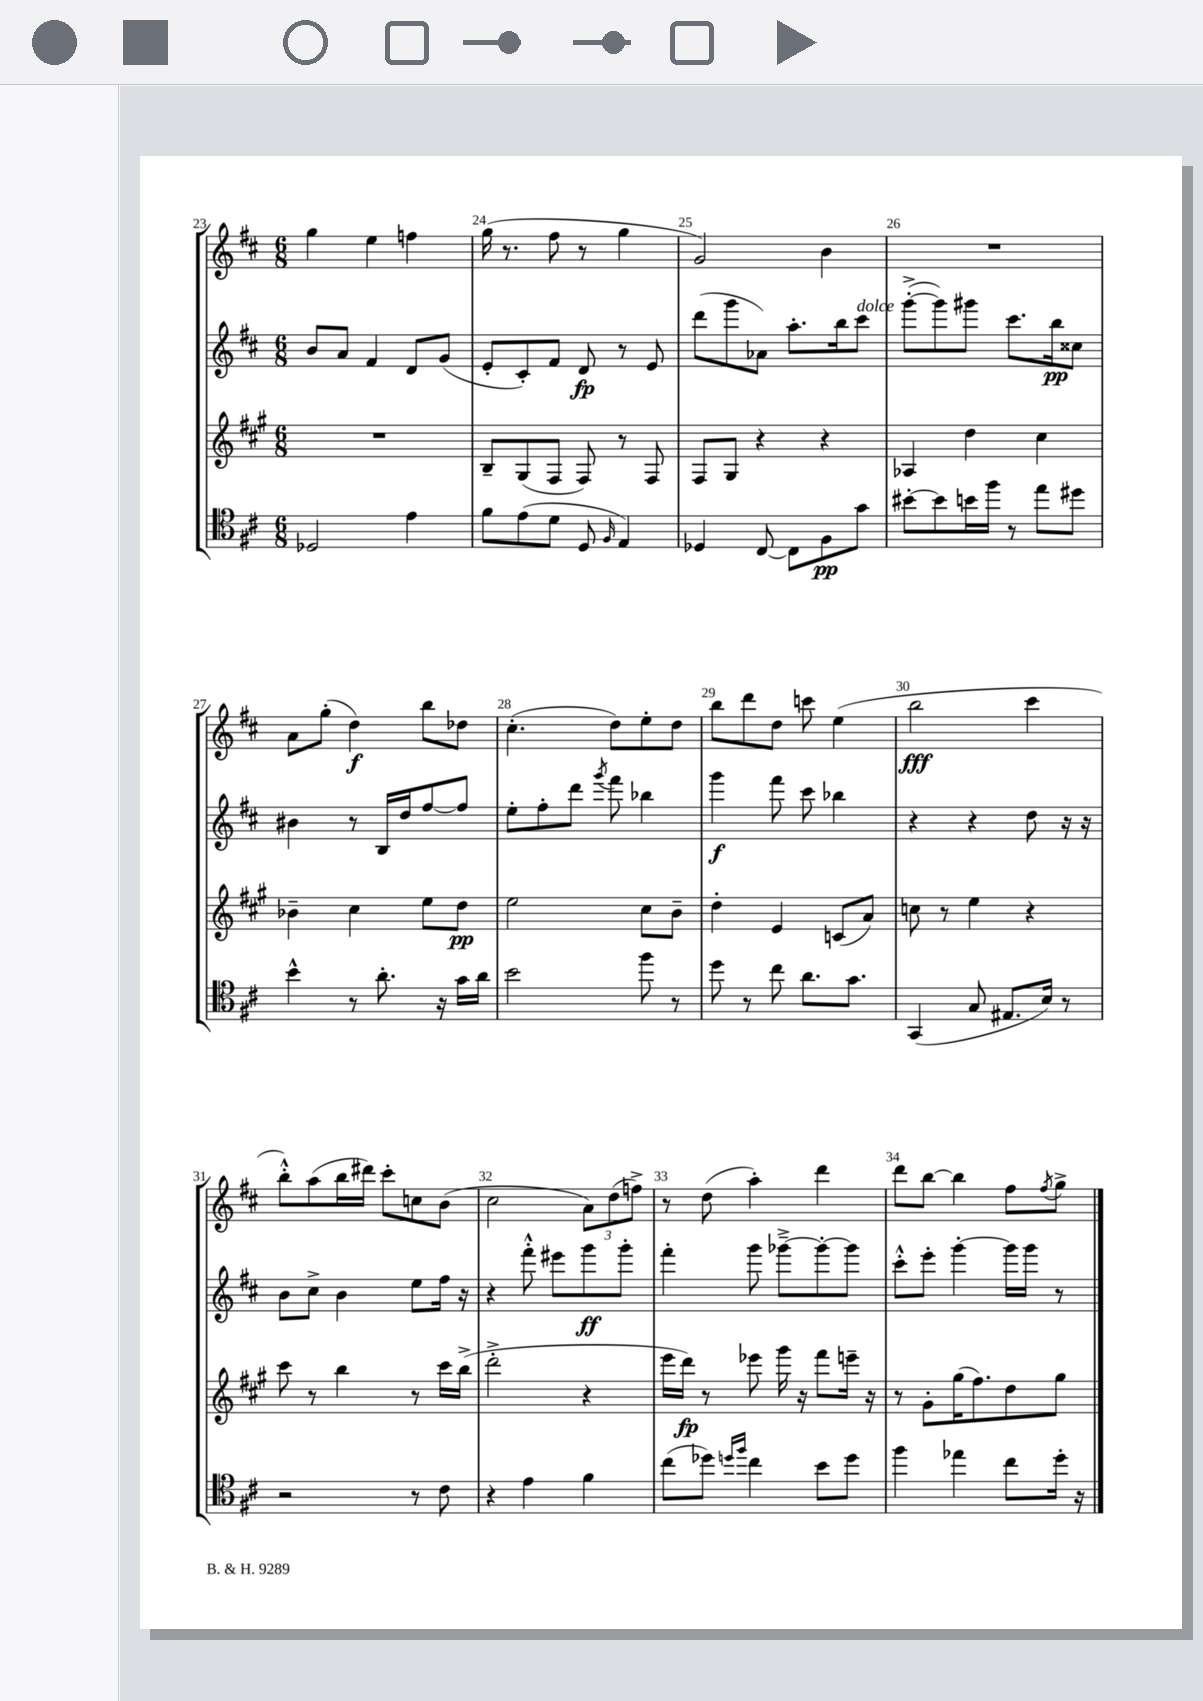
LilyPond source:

<<
\new StaffGroup <<
\new Staff = "s0" {
    \clef treble \key d \major \numericTimeSignature \time 6/8
    g''4 e''4 f''4 |
    g''16( r8. fis''8 r8 g''4 |
    g'2) b'4 |
    R2. |
    a'8 g''8-.( d''4\f) b''8 des''8 |
    cis''4.-.( d''8) e''8-. d''8 |
    b''8 d'''8 d''8 c'''8 e''4( |
    b''2\fff cis'''4 |
    b''8-.-^) a''8( b''16 dis'''16) cis'''8-. c''8 b'8( |
    cis''2 \tuplet 3/2 { a'8) d''8( f''8->) } |
    r8 d''8( a''4-.) d'''4 |
    d'''8 b''8~ b''4 fis''8 \acciaccatura { fis''8 } g''8-> \bar "|." |
}
\new Staff = "s1" {
    \clef treble \key d \major \numericTimeSignature \time 6/8
    b'8 a'8 fis'4 d'8 g'8( |
    e'8-. cis'8-.) fis'8 d'8\fp r8 e'8 |
    d'''8( g'''8 aes'8) a''8.-. b''16 cis'''8^\markup { \italic "dolce" } |
    g'''8~-.->( g'''8) gis'''8 cis'''8. b''16\pp cisis''8 |
    bis'4 r8 b16 d''16 fis''8~ fis''8 |
    e''8-. fis''8-. d'''8 \acciaccatura { g'''8 } fis'''8 bes''4 |
    g'''4\f fis'''8 cis'''8 bes''4 |
    r4 r4 d''8 r16 r16 |
    b'8 cis''8-> b'4 e''8 fis''16 r16 |
    r4 fis'''8-.-^ eis'''8 g'''8\ff g'''8-. |
    fis'''4-. g'''8 ges'''8~---> ges'''8~-. ges'''8 |
    cis'''8-.-^ e'''8-. g'''4~-. g'''16 g'''16 r8 \bar "|." |
}
\new Staff = "s2" {
    \clef treble \key a \major \numericTimeSignature \time 6/8
    R2. |
    b8-- gis8( fis8 fis8) r8 fis8 |
    fis8 gis8 r4 r4 |
    aes4 d''4 cis''4 |
    bes'4-- cis''4 e''8 d''8\pp |
    e''2 cis''8 b'8-- |
    d''4-. e'4 c'8( a'8) |
    c''8 r8 e''4 r4 |
    cis'''8 r8 b''4 r8 cis'''16 b''16->( |
    d'''2-.-> r4 |
    e'''16 d'''16\fp) r8 ees'''8 gis'''16 r16 fis'''8 e'''16-- r16 |
    r8 gis'8-. gis''16( fis''8.) d''8 gis''8 \bar "|." |
}
\new Staff = "s3" {
    \clef tenor \key d \major \numericTimeSignature \time 6/8
    des2 e'4 |
    fis'8 e'8( d'8 d8 \grace { fis16 } e4) |
    des4 cis8~ cis8 fis8\pp g'8 |
    bis'8~-. bis'8 b'16 fis''16 r8 e''8 dis''8 |
    b'4-^ r8 a'8.-. r16 g'16 a'16 |
    b'2 fis''8 r8 |
    d''8 r8 cis''8 a'8. g'8. |
    g,4( g8 eis8. b16) r8 |
    r2 r8 cis'8 |
    r4 e'4 fis'4 |
    cis''8( des''8) \grace { d''16 fis''16 } cis''4 b'8 d''8 |
    fis''4 ees''4 cis''8 d''16-. r16 \bar "|." |
}
>>
>>
\layout { \context { \Score currentBarNumber = #23 \override BarNumber.break-visibility = ##(#f #t #t) barNumberVisibility = #all-bar-numbers-visible } }
